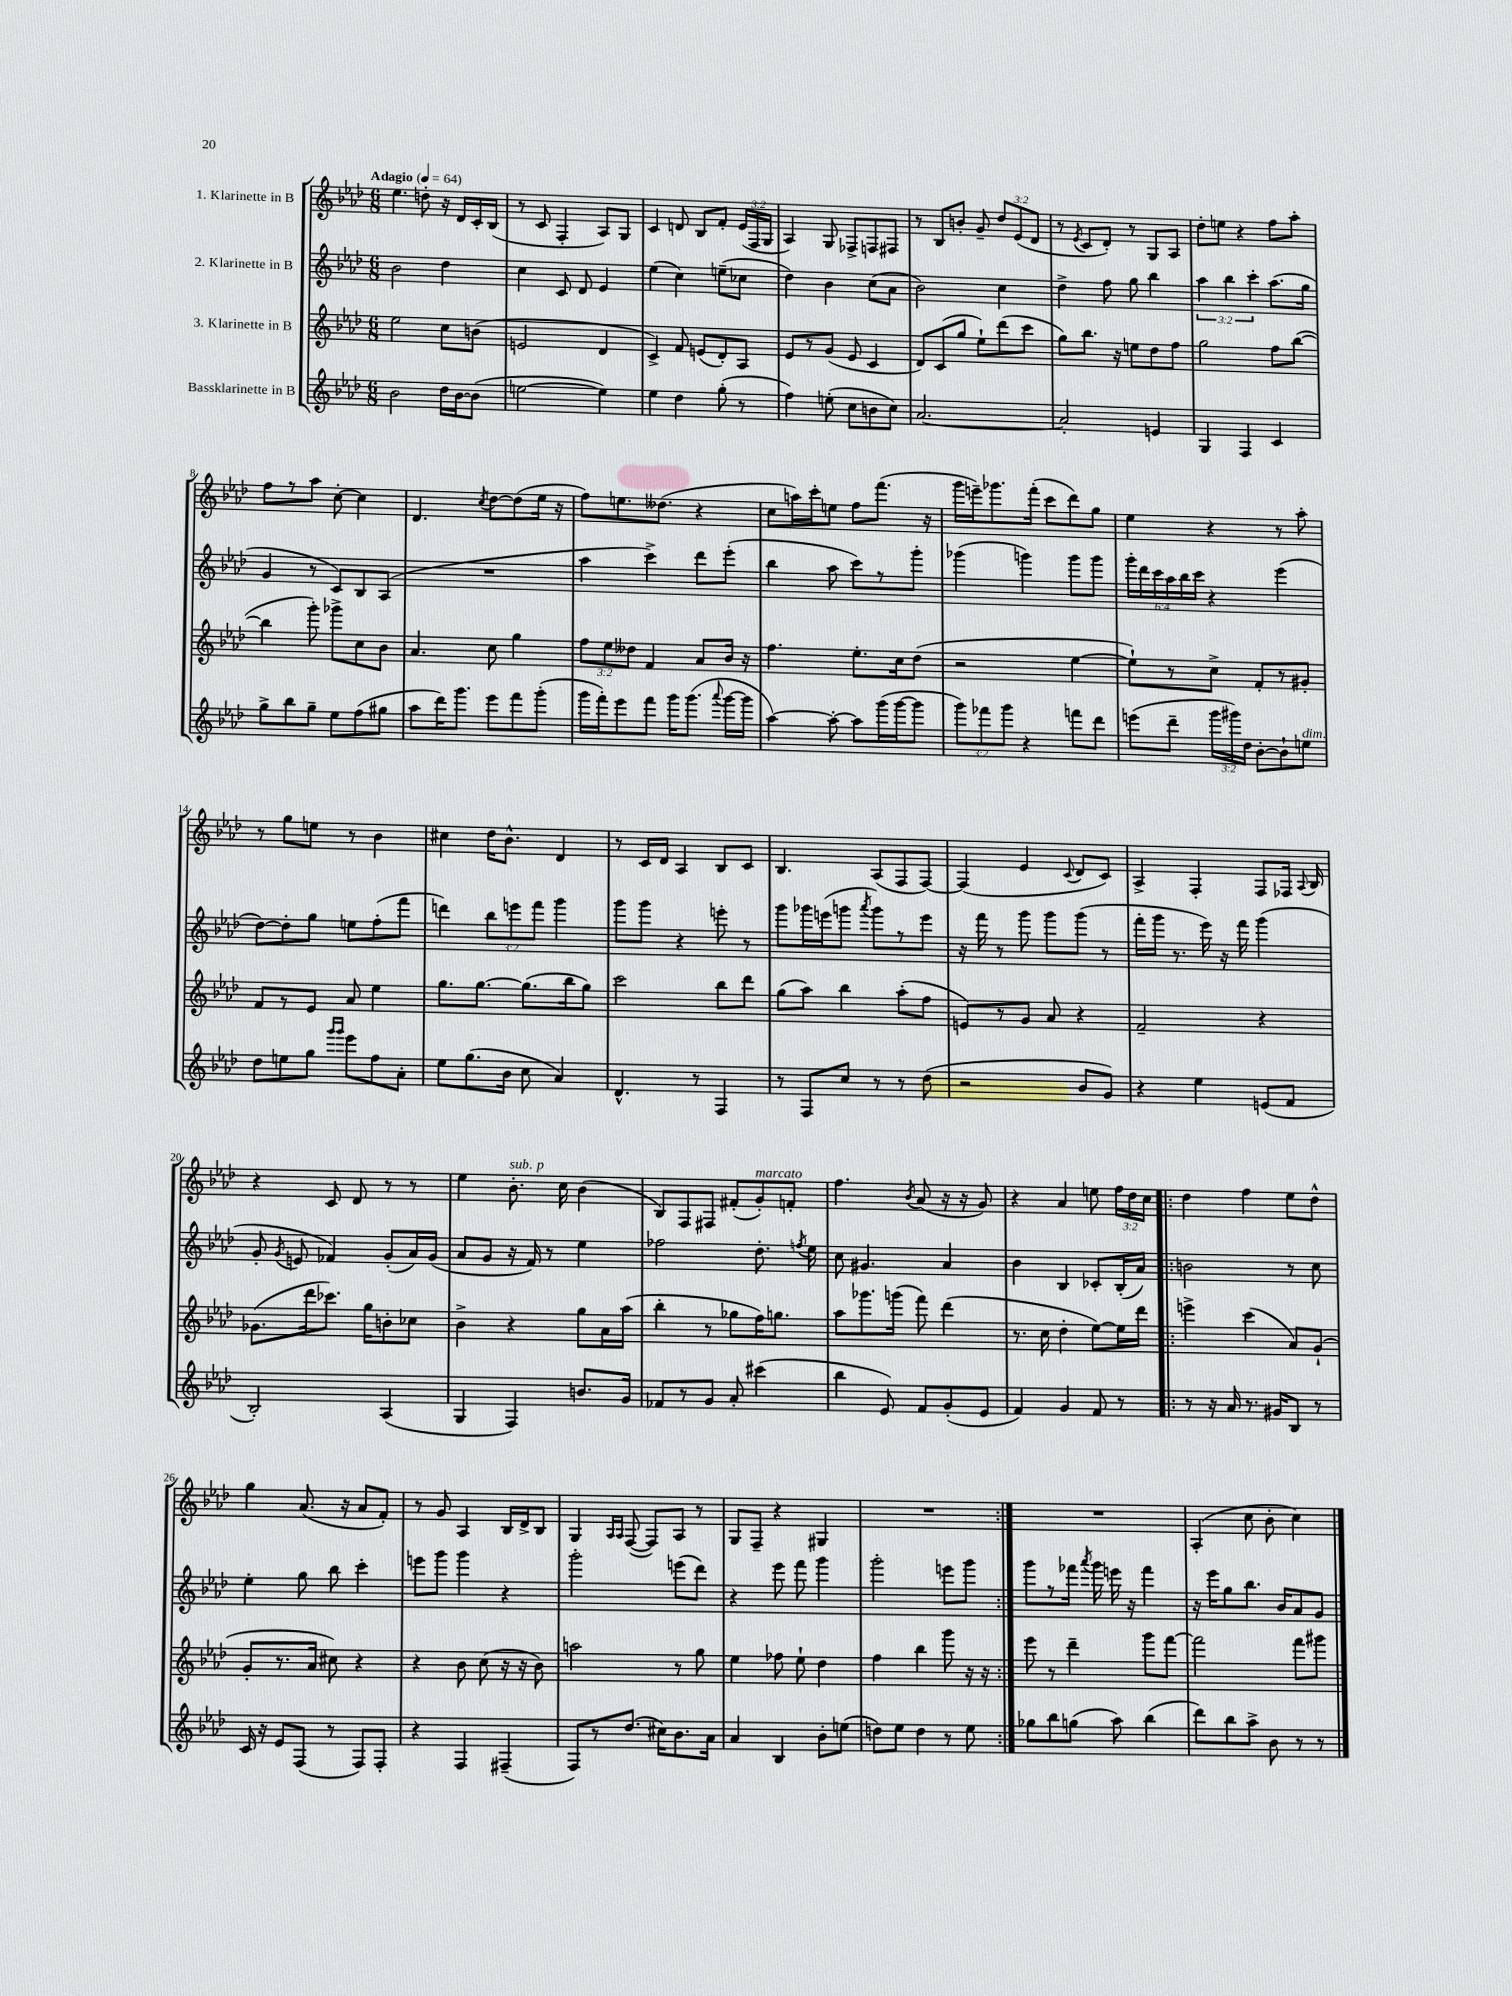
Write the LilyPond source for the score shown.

<<
\new StaffGroup <<
\new Staff = "s0" \with { instrumentName = "1. Klarinette in B" } {
    \clef treble \key aes \major \numericTimeSignature \time 6/8 \override Staff.TupletNumber.text = #tuplet-number::calc-fraction-text \tempo "Adagio" 4 = 64
    \autoBeamOff ees''4. d''8-. r16 des'16[ c'16-. bes16]( |
    r8 c'8 f4-. aes8[) g8] |
    c'4 d'8 bes8[ f'8]-. \tuplet 3/2 { ees'16[( f16 g16] } |
    aes4) g8 fes8[-> f8 fis8] |
    r8 bes8[ b'8]-. g'8-- \tuplet 3/2 { des''8[ ees'8( des'8] } |
    r8 \acciaccatura { ees'8 } c'8[ des'8]-.) r8 g8[ aes8] |
    des''8[-. e''8] r4 f''8[ aes''8]-. |
    f''8[ r8 aes''8] c''8~-. c''4 |
    des'4. \acciaccatura { c''8 } des''8[~ des''8( ees''16] r16 |
    f''8[) e''8. deses''8.]( r4 |
    c''8[ a''16) c'''16-. e''8] f''8[ f'''8.]( r16 |
    g'''16[ e'''16--) ges'''8. f'''16]-.( c'''8[ des'''8) g''8] |
    ees''4 r4 r8 aes''8-. |
    r8 g''8[ e''8] r8 bes'4 |
    cis''4 des''16[ bes'8.]-^ des'4 |
    r8 c'16[ des'16] aes4 bes8[ c'8] |
    bes4. aes8[( f8 f8]~) |
    f4( ees'4 \appoggiatura { c'8 } des'8[ c'8]) |
    aes4-> f4-. f8[ fes16] \appoggiatura { aes8 } bes16 |
    r4 c'8 des'8 r8 r8 |
    ees''4 bes'8.-.^\markup { \italic "sub. p" } c''16 bes'4( |
    bes8[) f8 fis8] fis'8[-.( g'8-.^\markup { \italic "marcato" }) f'8]-. |
    f''4. \acciaccatura { bes'8 } aes'8( r16 r16 g'8) |
    r4 aes'4 e''8 \tuplet 3/2 { f''16[ des''16 c''16] } |
    \repeat volta 2 { des''4 f''4 ees''8[ des''8]-^ |
    g''4 aes'8.( r16 aes'8[ f'8]-.) |
    r8 g'8 aes4 bes16[ des'16-> bes8] |
    g4 \grace { aes16[ aes16] } f8~( f8[) aes8] r8 |
    g8[ f8]-- r4 gis4 |
    R2. | }
    R2. |
    aes4-.( c''8 bes'8-. c''4) \bar "|." |
}
\new Staff = "s1" \with { instrumentName = "2. Klarinette in B" } {
    \clef treble \key aes \major \numericTimeSignature \time 6/8 \override Staff.TupletNumber.text = #tuplet-number::calc-fraction-text
    \autoBeamOff bes'2 des''4 |
    c''4 c'8 des'8 ees'4 |
    ees''4( c''4) e''8[--( ces''8] |
    des''4) bes'4 c''8[( aes'8] |
    bes'2) c''4 |
    des''4-> f''8 g''8 bes''4 |
    \tuplet 3/2 { aes''4 bes''4 c'''4-. } aes''8.[( g''16] |
    g'4 r8 c'8[) bes8 aes8]( |
    R2. |
    aes''4 c'''4->) des'''8[ ees'''8]-.( |
    bes''4 aes''8 c'''8[) r8 g'''8]-. |
    ges'''4( g'''4) g'''8[ g'''8] |
    \tuplet 6/4 { g'''16[-. des'''16 c'''16 aes''16 bes''16 c'''16] } r4 ees'''4( |
    des''8[~) des''8-. g''8] e''8[ f''8-.( f'''8] |
    d'''4) \tuplet 3/2 { bes''8[ e'''8 f'''8] } g'''4 |
    g'''8[ g'''8] r4 e'''8-. r8 |
    g'''8[ ges'''16 e'''16( g'''8] \acciaccatura { aes'''8 } g'''8[) r8 e'''8] |
    r16 f'''16 r8 g'''8 g'''8[ g'''8]( r8 |
    f'''16[-. g'''16] r8. ees'''16) r16 f'''16 g'''4( |
    g'8-. \acciaccatura { g'8 } e'8 fes'4) g'8[-.( aes'16) g'16]( |
    aes'8[ g'8] r16 f'16) r8 ees''4 |
    fes''2 des''8.-. \acciaccatura { f''8 } ees''16 |
    c''8 gis'4. aes'4 |
    bes'4 bes4 ces'8[-. bes16-.( aes'16]) |
    \repeat volta 2 { b'2 r8 c''8 |
    ees''4-. g''8 bes''8 c'''4-. |
    e'''8[ g'''8] g'''4 r4 |
    g'''2-. e'''8[( des'''8]) |
    r4 ees'''8 f'''8 g'''4 |
    g'''2-. e'''8[ g'''8] | }
    g'''8[ r8 fes'''16] \acciaccatura { aes'''8 } g'''16 e'''16 r16 fes'''4 |
    r16 ees'''16[ g''8 bes''8.] bes'16[ aes'8 g'8] \bar "|." |
}
\new Staff = "s2" \with { instrumentName = "3. Klarinette in B" } {
    \clef treble \key aes \major \numericTimeSignature \time 6/8 \override Staff.TupletNumber.text = #tuplet-number::calc-fraction-text
    \autoBeamOff ees''2 c''8[ b'8]( |
    e'2 des'4 |
    c'4->) f'8 e'8[( des'8-.) aes8] |
    ees'8[ r8 g'8]( ees'8 c'4 |
    des'8[) c'8( g''8] ees''8[-!) des'''8( c'''8] |
    g''8[) bes''8.] r16 e''8[ des''8 f''8] |
    g''2 f''8[ bes''8]~( |
    bes''4 g'''8-.) ges'''8[-> c''8 bes'8] |
    aes'4. c''8 g''4 |
    \tuplet 3/2 { f''8[ ees''8 deses''8] } f'4 aes'8[ bes'16] r16 |
    f''4. ees''8.[-. c''16 des''8]( |
    r2 ees''4~ |
    ees''8[-!) r8 c''8]-> f'8[-. r8 gis'8]-. |
    f'8[ r8 ees'8] aes'8 ees''4 |
    g''8.[ g''8.]~ g''8.[( bes''16 g''8]) |
    c'''2 bes''8[ des'''8] |
    g''8[( aes''8]) bes''4 aes''8[-.( f''8] |
    e'8[) r8 g'8] aes'8 r4 |
    f'2-- r4 |
    ges'8.[( des'''16 ces'''8.]) g''16[ b'8-. ces''8] |
    bes'4-> r4 g''8[ aes'16 aes''16]( |
    bes''4-. r8 ges''8[ f''16) g''8.] |
    aes''8[ ges'''8. g'''16]( f'''8) des'''4( |
    r8. c''16 des''4-. ees''8[~) ees''16 des'''16] |
    \repeat volta 2 { e'''4-> c'''4( aes'8[) g'8]-!( |
    g'8[-. r8. aes'16] cis''8) r4 |
    r4 bes'8 c''8( r16 r16 bes'8) |
    a''2 r8 g''8 |
    ees''4 fes''8 ees''8-! des''4 |
    f''4 bes''4 g'''8 r16 r16 | }
    ees'''8 r8 des'''4-- g'''8[ f'''8]~ |
    f'''2 f'''8[ gis'''8] \bar "|." |
}
\new Staff = "s3" \with { instrumentName = "Bassklarinette in B" } {
    \clef treble \key aes \major \numericTimeSignature \time 6/8 \override Staff.TupletNumber.text = #tuplet-number::calc-fraction-text
    \autoBeamOff bes'2 des''16[ bes'16~ bes'8]( |
    e''2~ e''4) |
    ees''4 des''4 g''8-.( r8 |
    f''4) e''8-.( c''8[ b'8 c''8]) |
    aes'2.~ |
    aes'2-. e'4 |
    g4 f4 c'4 |
    g''8[-> bes''8 g''8]-- ees''8[ f''8( gis''8] |
    aes''8[ des'''16) g'''8.] ees'''8[ f'''8 g'''8]-.( |
    g'''16[ f'''16-.) ees'''8 f'''8] g'''16[ g'''8.]( \appoggiatura { aes'''8 } g'''16[~ g'''16] |
    aes''4~) aes''8~-. aes''8[ g'''16( g'''16~ g'''8] |
    \tuplet 3/2 { g'''8[) fes'''8 g'''8] } r4 f'''8[ des'''8] |
    e'''8[( des'''8]-- \tuplet 3/2 { g'''16[ gis'''16) des''16] } bes'8[~-. bes'8-! e''8]^\markup { \italic "dim." } |
    des''8[ e''8 g''8] \grace { g'''16[ g'''16] } ees'''8[ f''8 aes'8]-. |
    ees''8[ g''8.( bes'16] c''8 aes'4) |
    des'4.-^ r8 f4 |
    r8 f8[ c''8] r8 r8 des''8( |
    r2 bes'8[ g'8]) |
    r4 ees''4 e'8[( f'8] |
    bes2-.) aes4( |
    g4 f4) b'8.[ g'16] |
    fes'8[ r8 g'8] aes'8-. cis'''4( |
    bes''4 ees'8) f'8[ g'8-.( ees'8] |
    f'4) g'4 f'8 r8 |
    \repeat volta 2 { r8 r16 aes'16 r8. gis'16[ bes8] r8 |
    c'16 r16 ees'8[ f8]( r8 f8[) f8]-. |
    r4 f4 fis4--( |
    f8[) r8 des''8.]( cis''16[) bes'8. aes'16] |
    aes'4 bes4 bes'8[-. e''8]( |
    d''8[) ees''8] d''4 r8 ees''8 | }
    ges''8[ bes''8 g''8]( aes''8) bes''4( |
    des'''8[) bes''8 aes''8]-> bes'8 r8 r8 \bar "|." |
}
>>
>>
